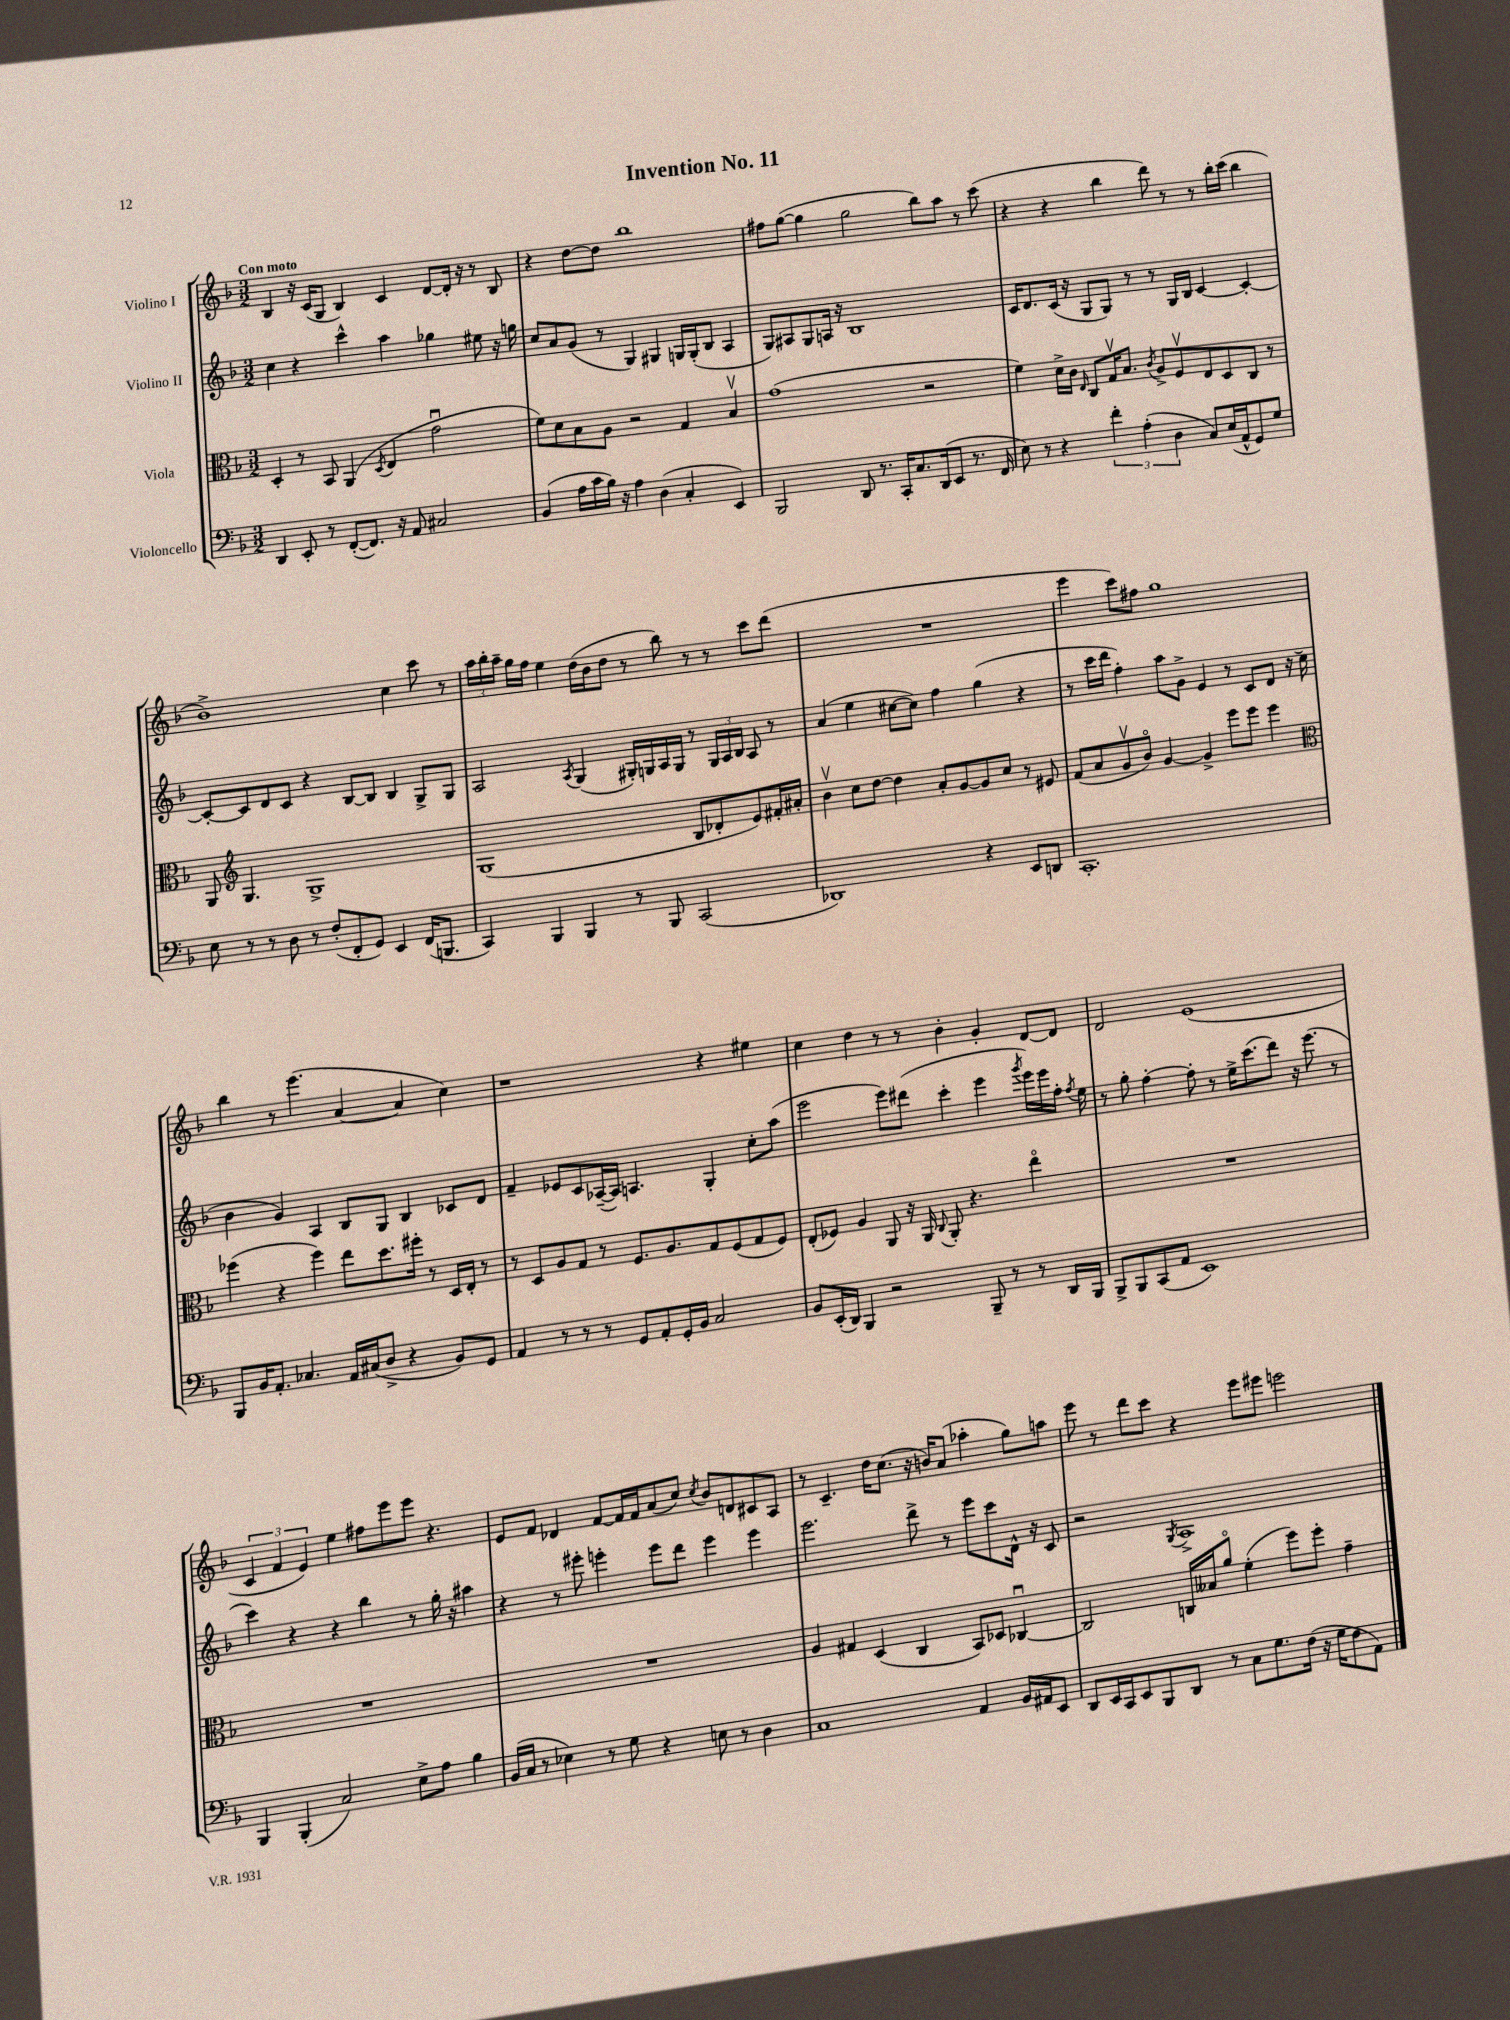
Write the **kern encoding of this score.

**kern	**kern	**kern	**kern
*part4	*part3	*part2	*part1
*staff4	*staff3	*staff2	*staff1
*I"Violoncello	*I"Viola	*I"Violino II	*I"Violino I
*clefF4	*clefC3	*clefG2	*clefG2
*k[b-]	*k[b-]	*k[b-]	*k[b-]
*M3/2	*M3/2	*M3/2	*M3/2
=1	=1	=1	=1
!	!	!	!LO:TX:a:B:t=Con moto
4DD/	4D'/	4cc\	4B-/
8EE'/	8r	4r	16r
.	.	.	(16c/KL
8r	8BB-/	.	8G/J
([8FF'/L	(4AA/	4ccc^^\	4B-/)
8.FF/J])	.	.	.
.	8qD/	.	.
.	4E/	4aa\	4c/
16r	.	.	.
8AA/	.	.	.
2C#X/	2gu\	4gg-X\	[8d/L
.	.	.	16d'/Jk]
.	.	.	16r
.	.	8ee#X\	8r
.	.	16r	8B-/
.	.	16ggn\	.
=2	=2	=2	=2
(4BB-/	8f\L)	8cc/L	4r
.	8d\	8a/	.
16A\LL	8B-\	(8g/J	[8dd\L
16c\	.	.	.
16B-\JJ)	8A\J	8r	8dd\J]
16r	.	.	.
4A\	2r	4G/)	1bb-
(4D\	.	4G#X/	.
4C'/	4G/	16Gn/LL	.
.	.	(16G'/J	.
.	.	8B-/J	.
4EE/)	4B-v/	4A/	.
=3	=3	=3	=3
2BBB-/	(1g	8G/L)	8ff#X\L
.	.	8A#X/	([8gg\J
.	.	8G/	4gg\]
.	.	16An/Jk	.
.	.	16r	.
8DD/	.	1B-	2gg\
8.r	.	.	.
16CC'/KL	.	.	.
8.C/	.	.	.
.	2r	.	8bb-\L)
(16DD/k	.	.	.
8EE/J	.	.	8aa\J
8.r	.	.	8r
.	.	.	(8ccc\
16FF/	.	.	.
=4	=4	=4	=4
8E\)	4f\)	16c/KL	4r
.	.	8.d/	.
8r	.	.	.
4r	16d^\LL	(16c/Jk	4r
.	16c\JJ	16r	.
.	16qqE/	.	.
.	8C/L	8G/L	.
6f'\	16Gv/K	8G/J)	4bb-\
.	8.B-/J	.	.
.	.	8r	.
(6A'\	.	.	.
.	8qc/	.	.
.	8A^/L	8r	8ddd\)
6D\	.	.	.
.	8Fv/	16G/LL	8r
.	.	16B-/JJ	.
8C/L)	8E/	[4c/	8r
(16E/L	8D/	.	16bb-'\LL
16AA^^/J	.	.	(16ccc\JJ
8GG/)	8C/J	4c'/_	4bb-\
8G/J	8r	.	.
!!LO:LB:g=z
=5	=5	=5	=5
8E\	8AA/	8c'/L_	1b-^)
*	*clefG2	*	*
8r	4.G/	8c/]	.
8r	.	8d/	.
8D\	.	8c/J	.
8r	1G^	4r	.
(8F'/L	.	.	.
8FF'/	.	[8B-/L	.
8GG/J)	.	8B-/J]	.
4EE/	.	4B-/	4cc\
(16FF/KL	.	8G^/L	8ccc\
8.BBBn/J	.	.	.
.	.	8G/J	8r
=6	=6	=6	=6
4CC/)	(1G	2A/	24aa\LL
.	.	.	24bb-'\
.	.	.	24aa~\JJ
.	.	.	16gg\LL
.	.	.	16ff\JJ
4BBB-/	.	.	4ee\
.	.	8qA/	.
4BBB-/	.	(4G/	(16dd\LL
.	.	.	16b-\J
.	.	.	8dd\J
8r	.	16G#X'/LL)	8r
.	.	16Gn/	.
8BBB-/	.	16A/	8bb-\)
.	.	16G/JJ	.
(2CC/	8B-/L	8r	8r
.	8d-X'/	24G/LL	8r
.	.	24A/	.
.	.	24B-/JJ	.
.	8e/)	8A/	8ccc\L
.	16f#X'/L	8r	(8ddd\J
.	16a#X'/JJ	.	.
=7	=7	=7	=7
1DD-X)	4b-v\	(4a/	1.r
.	8cc\L	4ee\	.
.	[8dd\J	.	.
.	4dd\]	[8cc#X\L	.
.	.	8cc#\J])	.
.	8a'/L	4ff\	.
.	[8g/	.	.
4r	8g/]	(4gg\	.
.	8cc/J	.	.
8EE/L	8r	4r	.
8DDn/J	8e#X/	.	.
=8	=8	=8	=8
1.CC'	(8f/L	8r	4eee\
.	8a/	16ccc\LL	.
.	.	16ddd\JJ	.
.	8gv/	4ff'\)	8ccc\L)
.	8b-/J)	.	8ff#X\J
.	[4g/	8aa\L	1gg
.	.	8g^\J	.
.	4g^/]	4e/	.
.	8eee\L	8r	.
.	8eee\J	8c/L	.
.	4eee\	8d/J	.
.	.	16r	.
.	.	(16cc\	.
!!LO:LB:g=z
=9	=9	=9	=9
*	*clefC3	*	*
8BBB-/L	(4ff-X\	4b-\	4bb-\
16BB-/K	.	.	.
8.AA'/J	.	.	.
.	4r	4g/)	8r
4.C-X/	.	.	(4.eee\
.	4ff-\)	4A/	.
16AA/LL	8ee\L	8B-/L	[4a/
(16C#X/J	.	.	.
8D^/J	8.dd\	8G/J	.
4r	.	4B-/	4a/]
.	16ff#X'\Jk	.	.
.	8r	.	.
8BB-/L)	16D/LL	8c-X/L	4cc\)
.	16E'/JJ	.	.
8GG/J	8r	8d/J	.
=10	=10	=10	=10
4AA/	8r	4f~/	1r
.	8D/L	.	.
8r	8A/	8e-X/L	.
8r	8G/J	8c/	.
8r	8r	([16A-X~/L	.
.	.	16A-/JJ])	.
8GG/L	8.F/L	4.An/	.
8AA'/	.	.	.
.	8.A/	.	.
16GG'/L	.	.	.
16BB-/JJ	.	.	.
2C/	8G/	4G'/	4r
.	(8F/	.	.
.	8G/	8cc'\L	4ee#X\
.	8F/J)	(8aa\J	.
=11	=11	=11	=11
8BB-/L	(8E'/L	2eee\	4cc\
(16EE'/L	8F-X/J)	.	.
16DD/JJ)	.	.	.
4BBB-/	4A/	.	4dd\
2r	8AA/	8eee\L)	8r
.	16r	(8ddd#X\J	8r
.	16AA/	.	.
.	8qqC/	.	.
.	8AA'/	4ccc'\	4b-'\
.	4.r	.	.
8BBB-~/	.	4eee\	4g'/
8r	.	.	.
.	.	8qggg/	.
8r	4ee\	16eee\LL)	[8d/L
.	.	16eee\	.
16DD/LL	.	16ff'\JJ	8d/J]
.	.	8qff/	.
16BBB-/JJ	.	16ee\	.
=12	=12	=12	=12
8BBB-^/L	1.r	8r	2d/
8BBB-/	.	8gg'\	.
(8CC/	.	[4ff'\	.
8AA/J	.	.	.
1EE)	.	8ff'\]	(1e
.	.	8r	.
.	.	16ee^\KL	.
.	.	(8.ccc\	.
.	.	8ddd\J)	.
.	.	16r	.
.	.	(8.eee\	.
.	.	8r	.
!!LO:LB:g=z
=13	=13	=13	=13
4BBB-/	1.r	4ccc\)	6c/
.	.	.	6f/
(4BBB-'/	.	4r	.
.	.	.	6e/)
2C/)	.	4r	4ee\
.	.	4bb-\	8ff#X\L
.	.	.	8eee\
8E^\L	.	8r	8eee\J
8A\J	.	16gg'\	4.r
.	.	16r	.
4B-\	.	4aa#X\	.
=14	=14	=14	=14
(16BB-/LL	1.r	4r	8e/L
16C/JJ	.	.	.
8r	.	.	8f/J
4E-X\)	.	8r	4d-X/
.	.	8eee#X'\	.
8r	.	4eeen'\	[8f/L
8G\	.	.	16f/L]
.	.	.	16f/J
4r	.	8eee\L	(8a/
.	.	8ddd\J	8cc/J)
.	.	.	8qcc/
8En\	.	4eee\	8b-/L
8r	.	.	8dn/
4D\	.	4eee\	8c#X/
.	.	.	8A/J
=15	=15	=15	=15
1C	4A/	2.eee\	8r
.	.	.	4.c~/
.	4G#X/	.	.
.	(4D/	.	16dd\KL
.	.	.	(8.cc\J
.	4C/	8ddd^\	16r
.	.	.	16bn/KL)
.	.	8r	(8a/J
4AA/	8BB-/L)	8eee\L	4aa-X'\
.	8D-X/J	8ccc\	.
16BB-/LL	[4C-Xu/	16d^^\Jk	8gg\L)
16AA#X/J	.	16r	.
8EE/J	.	8c/	8aan\J
=16	=16	=16	=16
8DD/L	2C-/]	2r	8eee\
16EE/L	.	.	8r
16CC/J	.	.	.
8EE/	.	.	8ddd\L
8BBB-/	.	.	8ccc\J
.	.	8qG/	.
8DD/J	16Cn/LL	1A^	4r
.	16B--X/J	.	.
8r	8a/J	.	.
8C\L	(4f'\	.	8eee\L
8.G\	.	.	8eee#X\J
.	8ff\L)	.	2eeen\
(16F\Jk	.	.	.
16r	8ff'\J	.	.
16G\KL	.	.	.
8F\	4g~\	.	.
8AA\J)	.	.	.
==	==	==	==
*-	*-	*-	*-
